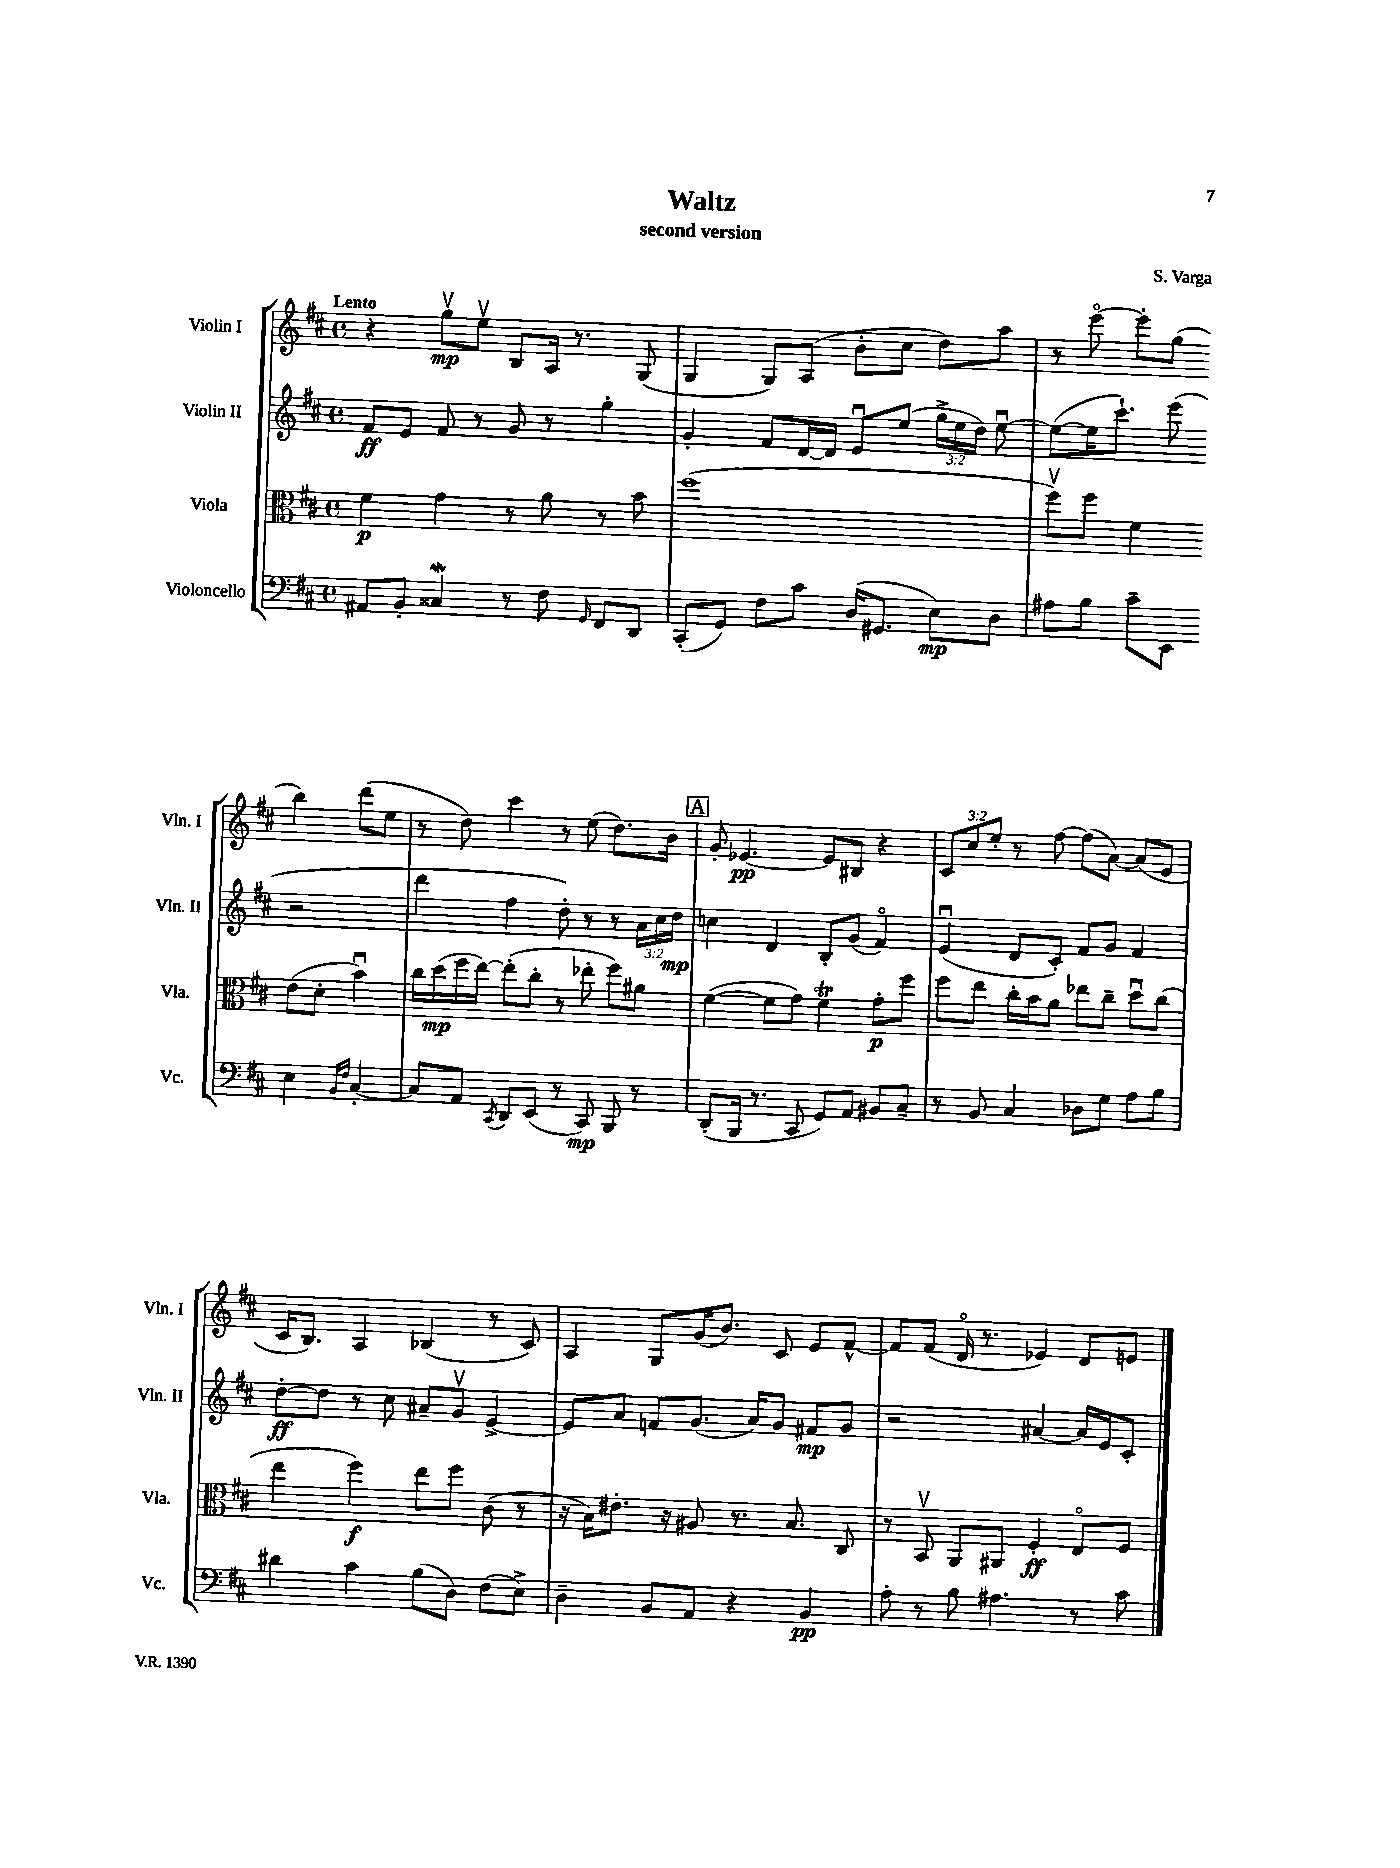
\header { title = "Waltz" composer = "S. Varga" subtitle = "second version" }
<<
\new StaffGroup <<
\new Staff = "s0" \with { instrumentName = "Violin I" shortInstrumentName = "Vln. I" } {
    \clef treble \key d \major \defaultTimeSignature \time 4/4 \override Staff.TupletNumber.text = #tuplet-number::calc-fraction-text \tempo "Lento"
    \autoBeamOff r4 g''8[\upbow\mp e''8]\upbow b8[ a16] r8. g8( |
    g4 g8[) a8]( b'8[-. cis''8] d''8[) a''8] |
    r8 e'''8~\flageolet e'''8[-. g''8]( b''4) d'''8[( e''8] |
    r8 d''8) cis'''4 r8 e''8( d''8.[) b'16] |
    \mark \markup { \box "A" } g'8-. ees'4.~\pp ees'8[ bis8] r4 |
    \tuplet 3/2 { cis'8[ cis''8 e''8]-. } r8 fis''8~ fis''8[( a'8]~) a'8[( e'8] |
    cis'16[ b8.]) a4 bes4( r8 cis'8) |
    a4 g8[ g'16( b'8.]) cis'8 e'8[ fis'8]~-^ |
    fis'8[ fis'8]( d'16\flageolet r8. ees'4) d'8[ e'8] \bar "|." |
}
\new Staff = "s1" \with { instrumentName = "Violin II" shortInstrumentName = "Vln. II" } {
    \clef treble \key d \major \defaultTimeSignature \time 4/4 \override Staff.TupletNumber.text = #tuplet-number::calc-fraction-text
    \autoBeamOff fis'8[\ff e'8] fis'8 r8 g'8 r8 g''4-. |
    g'4-. fis'8[ d'16~ d'16] e'8[\downbow e''8]( \tuplet 3/2 { g''16[-> e''16 d''16]) } e''8~\downbow |
    e''8[~( e''16 cis'''8.]-!) e'''8( r2 |
    d'''4 fis''4 d''8-.) r8 r8 \tuplet 3/2 { a'16[ cis''16 d''16]\mp } |
    \mark \markup { \box "A" } c''4 d'4 b8[-. g'8]( fis'4\flageolet) |
    e'4\downbow( d'8[ cis'8]-.) fis'8[ g'8] fis'4 |
    d''8[~-.\ff d''8] r8 cis''8 ais'8[-- g'8]\upbow e'4~-> |
    e'8[ a'8] f'8[ g'8.]( a'16[) g'8] fis'8[\mp g'8] |
    r2 ais'4~ ais'16[ e'16 cis'8]-. \bar "|." |
}
\new Staff = "s2" \with { instrumentName = "Viola" shortInstrumentName = "Vla." } {
    \clef alto \key d \major \defaultTimeSignature \time 4/4
    \autoBeamOff fis'4\p g'4 r8 a'8 r8 b'8 |
    fis''1( |
    fis''8[\upbow) fis''8] fis'4 e'8[( d'8]-. b'4\downbow) |
    cis''16[ d''16\mp( fis''16 e''16]~) e''8[-.( cis''8]-. r8 ees''8-. fis''8[) ais'8] |
    \mark \markup { \box "A" } fis'4~( fis'8[ g'8]) fis'4\trill g'8[-.\p fis''8] |
    fis''8[ e''8] cis''16[-. b'16 a'8] ees''8[ cis''8]-- d''8[\downbow cis''8]( |
    e''4 fis''4\f) e''8[ fis''8] cis'8( r8 |
    r16 b16[) eis'8.]-. r16 ais8 r8. b8. cis8 |
    r8 b,8\upbow a,8[ ais,8] fis4-.\ff e8[\flageolet fis8] \bar "|." |
}
\new Staff = "s3" \with { instrumentName = "Violoncello" shortInstrumentName = "Vc." } {
    \clef bass \key d \major \defaultTimeSignature \time 4/4
    \autoBeamOff ais,8[ b,8]-. cisis4\mordent r8 fis8 \grace { g,16 } fis,8[ d,8] |
    cis,8[-.( g,8]) fis8[ cis'8] d16[( gis,8.] e8[\mp) d8] |
    ais8[ b8] cis'8[-- e,8] e4 \grace { b,16[ fis16] } cis4~-. |
    cis8[ a,8] \acciaccatura { cis,8 } d,8[ e,8]( r8 cis,8\mp) b,,8 r8 |
    \mark \markup { \box "A" } d,8[-.( b,,16] r8. cis,8 g,8[) a,8] bis,8[ cis8]-- |
    r8 b,8 cis4 des8[ g8] a8[ b8] |
    dis'4 cis'4 b8[( d8]) fis8[( e8]->) |
    d4-- b,8[ a,8] r4 b,4\pp |
    a8-. r8 b8 ais4. r8 cis'8 \bar "|." |
}
>>
>>
\layout { \context { \Score \remove "Bar_number_engraver" } }
